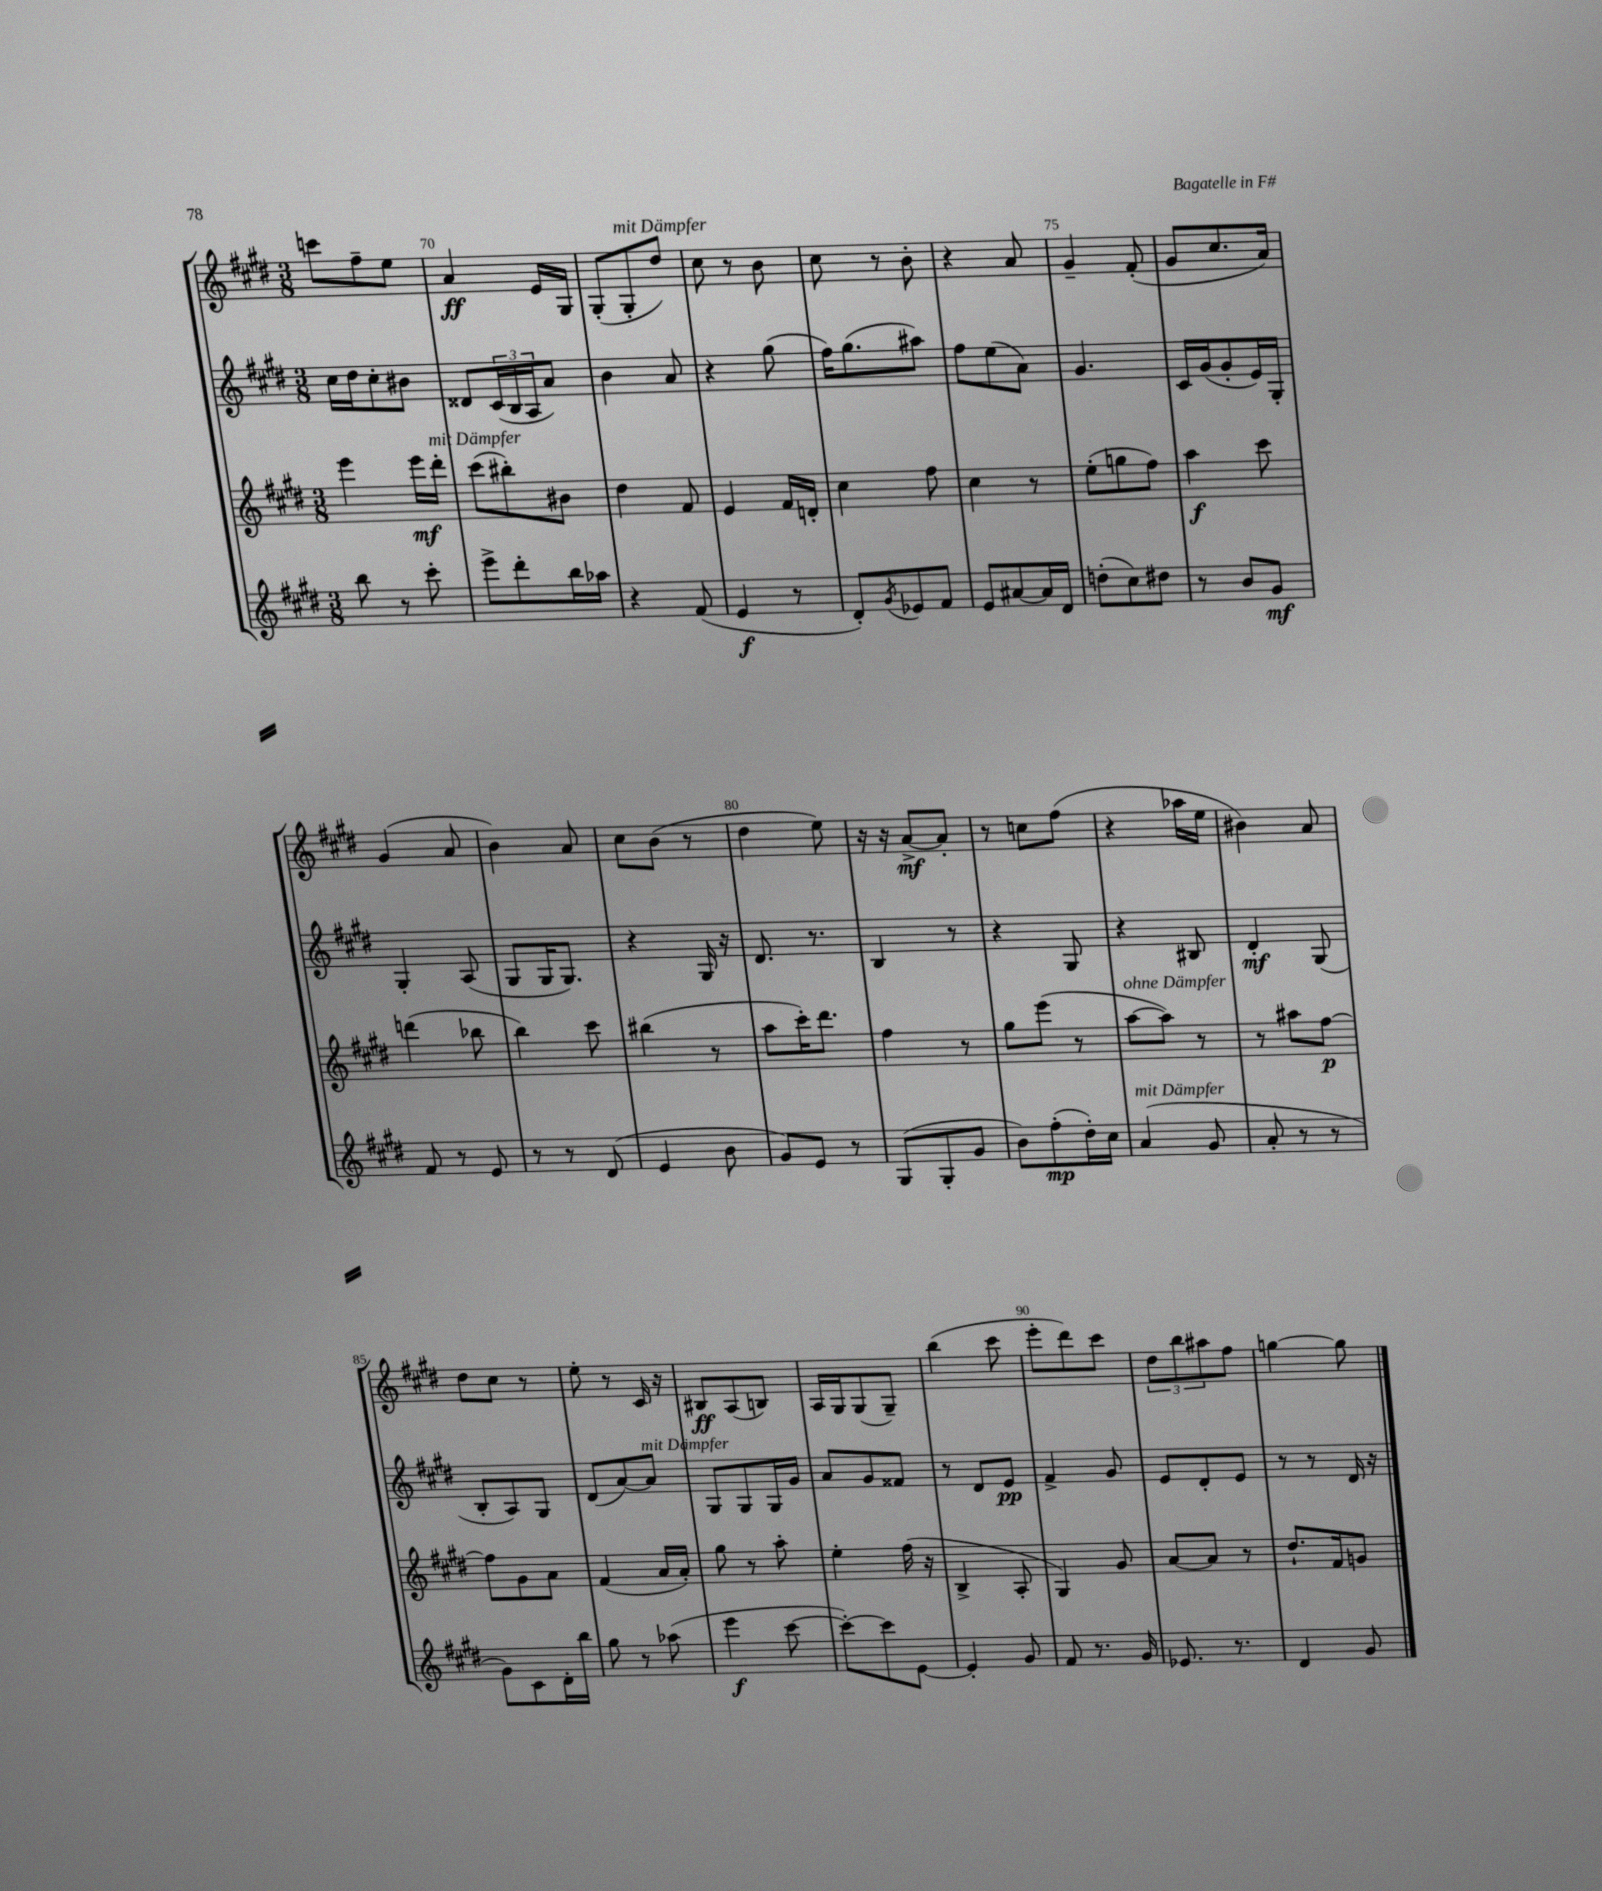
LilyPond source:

<<
\new StaffGroup <<
\new Staff = "s0" {
    \clef treble \key e \major \numericTimeSignature \time 3/8
    c'''8 fis''8-- e''8 |
    a'4\ff e'16 gis16 |
    gis8-.( gis8-.^\markup { \italic "mit Dämpfer" } dis''8) |
    cis''8 r8 b'8 |
    cis''8 r8 b'8-. |
    r4 a'8 |
    gis'4-- fis'8-.( |
    gis'8 cis''8. a'16) |
    gis'4( a'8 |
    b'4) a'8 |
    cis''8 b'8( r8 |
    dis''4 e''8) |
    r16 r16 a'8~->\mf a'8-. |
    r8 c''8 fis''8( |
    r4 aes''16 e''16 |
    bis'4) a'8 |
    dis''8 cis''8 r8 |
    e''8-. r8 cis'16 r16 |
    bis8\ff a8( b8) |
    a16 gis16 gis8( gis8--) |
    b''4( cis'''8 |
    e'''8-. dis'''8) cis'''8 |
    \tuplet 3/2 { dis''8 b''8 ais''8 } fis''8 |
    g''4~ g''8 \bar "|." |
}
\new Staff = "s1" {
    \clef treble \key e \major \numericTimeSignature \time 3/8
    cis''16 dis''16 cis''8-. bis'8 |
    disis'8 \tuplet 3/2 { cis'16( b16 a16 } a'8) |
    b'4 a'8 |
    r4 gis''8( |
    fis''16) gis''8.( ais''8) |
    fis''8 e''8( a'8) |
    gis'4. |
    cis'16 gis'16( gis'8-. e'16) gis16-. |
    gis4-. a8( |
    gis8 gis16 gis8.) |
    r4 gis16 r16 |
    dis'8. r8. |
    b4 r8 |
    r4 gis8 |
    r4 bis8 |
    dis'4-.\mf gis8( |
    b8-. a8) gis8 |
    dis'8( a'8~) a'8^\markup { \italic "mit Dämpfer" } |
    gis8 gis8 gis16 gis'16 |
    a'8 gis'8 fisis'8 |
    r8 dis'8 e'8\pp |
    fis'4-> gis'8 |
    e'8 dis'8-. e'8 |
    r8 r8 dis'16 r16 \bar "|." |
}
\new Staff = "s2" {
    \clef treble \key e \major \numericTimeSignature \time 3/8
    e'''4 e'''16\mf dis'''16-.^\markup { \italic "mit Dämpfer" } |
    cis'''8( bis''8-.) bis'8 |
    dis''4 fis'8 |
    e'4 fis'16 d'16-. |
    cis''4 fis''8 |
    cis''4 r8 |
    e''8-.( g''8 fis''8) |
    a''4\f cis'''8 |
    d'''4( bes''8 |
    b''4) cis'''8 |
    bis''4( r8 |
    a''8 cis'''16-.) dis'''8. |
    fis''4 r8 |
    gis''8 e'''8( r8 |
    a''8~^\markup { \italic "ohne Dämpfer" } a''8) r8 |
    r8 ais''8 fis''8~\p |
    fis''8 gis'8 a'8 |
    fis'4( a'16 a'16-.) |
    gis''8 r8 a''8-. |
    e''4-. fis''16( r16 |
    b4-> a8-. |
    gis4) gis'8 |
    a'8~ a'8 r8 |
    dis''8.-! fis'16 g'8 \bar "|." |
}
\new Staff = "s3" {
    \clef treble \key e \major \numericTimeSignature \time 3/8
    b''8 r8 cis'''8-. |
    e'''8-> dis'''8-. b''16 aes''16 |
    r4 fis'8( |
    e'4\f r8 |
    dis'8-.) \acciaccatura { gis'8 } ees'8 fis'8 |
    e'8 ais'8~ ais'16 dis'16 |
    d''8-.( cis''8) dis''8 |
    r8 b'8 gis'8\mf |
    fis'8 r8 e'8 |
    r8 r8 dis'8( |
    e'4 b'8 |
    gis'8) e'8 r8 |
    gis8( gis8-. gis'8 |
    b'8) fis''8-.\mp( dis''16-.) cis''16 |
    a'4^\markup { \italic "mit Dämpfer" }( gis'8 |
    a'8-. r8 r8 |
    gis'8) cis'8 dis'16-. b''16 |
    gis''8 r8 aes''8( |
    e'''4\f cis'''8~ |
    cis'''8~-.) cis'''8 e'8~ |
    e'4-. gis'8 |
    fis'8 r8. gis'16 |
    ees'8. r8. |
    dis'4 gis'8 \bar "|." |
}
>>
>>
\layout { \context { \Score currentBarNumber = #69 \override BarNumber.break-visibility = ##(#f #t #t) barNumberVisibility = #(every-nth-bar-number-visible 5) } }
